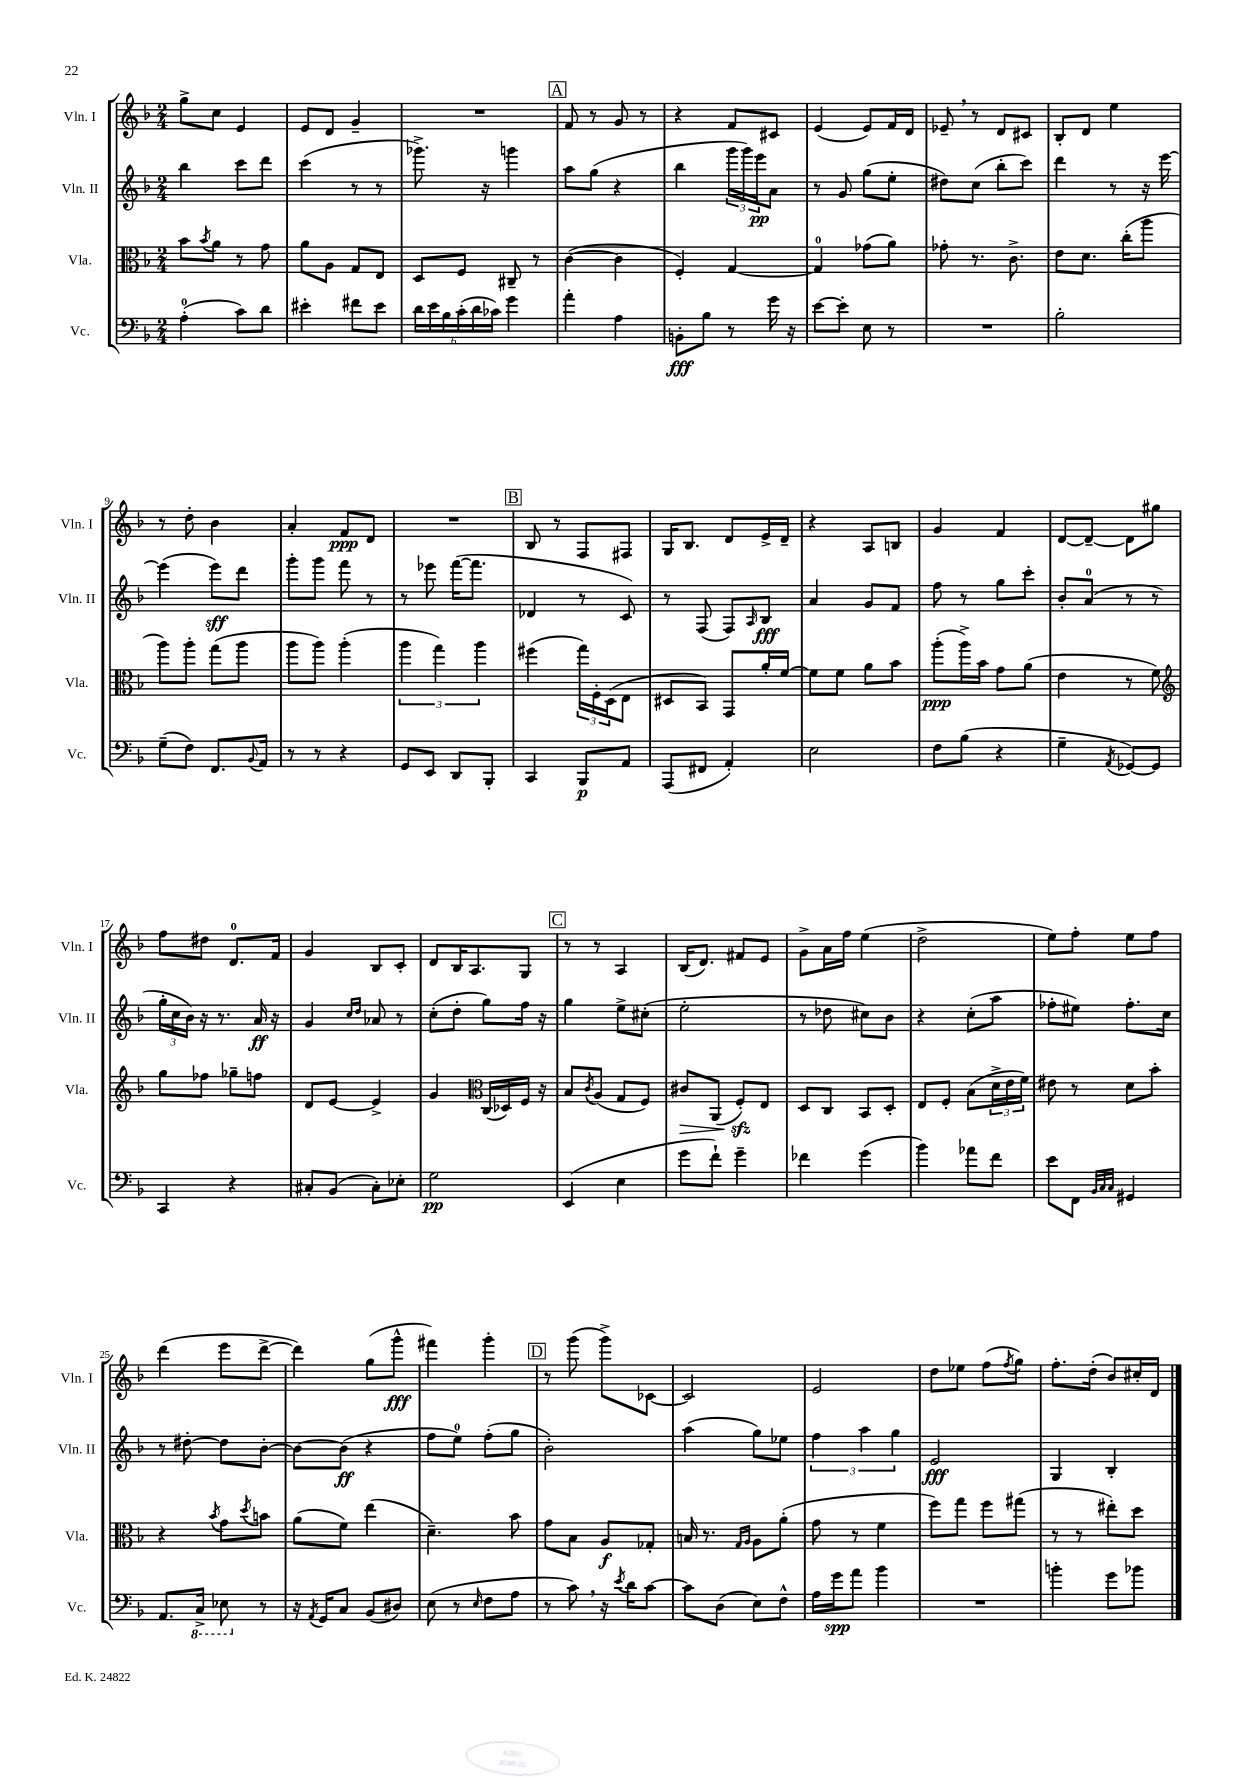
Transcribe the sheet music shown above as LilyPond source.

<<
\new StaffGroup <<
\new Staff = "s0" \with { instrumentName = "Vln. I" shortInstrumentName = "Vln. I" } {
    \clef treble \key f \major \numericTimeSignature \time 2/4
    g''8-> c''8 e'4 |
    e'8 d'8 g'4-- |
    R2 |
    \mark \markup { \box "A" } f'8 r8 g'8 r8 |
    r4 f'8 cis'8 |
    e'4( e'8) f'16 d'16 |
    ees'8-- \breathe r8 d'8 cis'8 |
    bes8-. d'8 e''4 |
    r8 d''8-. bes'4 |
    a'4-. f'8\ppp d'8 |
    R2 |
    \mark \markup { \box "B" } bes8 r8 f8 fis8 |
    g16 bes8. d'8 e'16-> d'16-- |
    r4 a8 b8 |
    g'4 f'4 |
    d'8~ d'8~-- d'8 gis''8 |
    f''8 dis''8 d'8.-0 f'16 |
    g'4 bes8 c'8-. |
    d'8 bes16 a8. g8 |
    \mark \markup { \box "C" } r8 r8 a4 |
    bes16( d'8.) fis'8 e'8 |
    g'8-> a'16 f''16 e''4( |
    d''2-> |
    e''8) f''8-. e''8 f''8 |
    d'''4( e'''8 d'''8~-> |
    d'''4) g''8( g'''8-^\fff |
    fis'''4) g'''4-. |
    \mark \markup { \box "D" } r8 g'''8( g'''8->) ces'8~ |
    ces'2 |
    e'2 |
    d''8 ees''8 f''8( \acciaccatura { f''8 } g''8) |
    f''8.-. d''16-.( bes'8) cis''16-. d'16 \bar "|." |
}
\new Staff = "s1" \with { instrumentName = "Vln. II" shortInstrumentName = "Vln. II" } {
    \clef treble \key f \major \numericTimeSignature \time 2/4
    bes''4 c'''8 d'''8 |
    c'''4( r8 r8 |
    ges'''8.->) r16 g'''4 |
    \mark \markup { \box "A" } a''8 g''8( r4 |
    bes''4 \tuplet 3/2 { g'''16 g'''16) e'''16\pp } a'8 |
    r8 g'8 g''8( e''8-. |
    dis''8) c''8( bes''8-. c'''8) |
    d'''4 r8 r16 e'''16~ |
    e'''4( e'''8\sff) d'''8 |
    g'''8-. g'''8 f'''8 r8 |
    r8 ees'''8 f'''16~( f'''8. |
    \mark \markup { \box "B" } des'4 r8 c'8) |
    r8 f8( f8) \grace { a16 } bes8\fff |
    a'4 g'8 f'8 |
    f''8 r8 g''8 c'''8-. |
    bes'8-. a'8-0( r8 r8 |
    \tuplet 3/2 { g''16-. c''16 bes'16) } r16 r8. a'16\ff r16 |
    g'4 \grace { c''16 d''16 } aes'8 r8 |
    c''8-.( d''8-. g''8) f''16 r16 |
    \mark \markup { \box "C" } g''4 e''8-> cis''8-.( |
    e''2-. |
    r8 des''8 cis''8) bes'8 |
    r4 c''8-.( a''8 |
    fes''8-. eis''8) fes''8.-. c''16 |
    r8 dis''8~-. dis''8 bes'8~-. |
    bes'8~ bes'8\ff( r4 |
    f''8 e''8-0) f''8-.( g''8 |
    \mark \markup { \box "D" } bes'2-.) |
    a''4( g''8) ees''8 |
    \tuplet 3/2 { f''4 a''4 g''4 } |
    e'2\fff |
    g4 bes4-. \bar "|." |
}
\new Staff = "s2" \with { instrumentName = "Vla." shortInstrumentName = "Vla." } {
    \clef alto \key f \major \numericTimeSignature \time 2/4
    bes'8 \acciaccatura { bes'8 } a'8 r8 g'8 |
    a'8 a8 g8 e8 |
    d8 f8 cis8-- r8 |
    \mark \markup { \box "A" } c'4~( c'4 |
    f4-.) g4~ |
    g4-0 ges'8( a'8) |
    ges'8-. r8. c'8.-> |
    e'8 d'8. c''16-.( a''8 |
    a''8) a''8-. g''8( a''8 |
    a''8 a''8) a''4-.( |
    \tuplet 3/2 { a''4 g''4) a''4 } |
    \mark \markup { \box "B" } fis''4( \tuplet 3/2 { g''16) f16-. d16( } e8 |
    dis8 bes,8) g,8 a'16-. f'16~ |
    f'8 f'8 a'8 bes'8 |
    a''8-.\ppp( a''16->) bes'16 g'8 a'8( |
    e'4 r8 f'8) |
    \clef treble g''8 fes''8 ges''8-- f''8 |
    d'8 e'8~ e'4-> |
    g'4 \clef alto c16( des16) f16 r16 |
    \mark \markup { \box "C" } bes8 \acciaccatura { c'8 } a8( g8 f8) |
    cis'8\> a,8( f8-.\sfz\!) e8 |
    d8 c8 bes,8 d8-. |
    e8 f8-. bes8( \tuplet 3/2 { d'16-> e'16 f'16) } |
    eis'8 r8 d'8 bes'8-. |
    r4 \acciaccatura { bes'8 } g'8 \acciaccatura { d''8 } b'8 |
    a'8( f'8) e''4( |
    d'4.--) bes'8 |
    \mark \markup { \box "D" } g'8 bes8 a8\f ges8-. |
    b16 r8. \grace { g16 a16 } a8 a'8-.( |
    g'8 r8 f'4 |
    f''8) g''8 f''8 gis''8( |
    r8 r8 eis''8-.) d''8 \bar "|." |
}
\new Staff = "s3" \with { instrumentName = "Vc." shortInstrumentName = "Vc." } {
    \clef bass \key f \major \numericTimeSignature \time 2/4
    a4-0-.( c'8) d'8 |
    eis'4-. fis'8 eis'8 |
    \tuplet 6/4 { d'16 e'16 bes16 c'16-.( d'16 ces'16) } g'4 |
    \mark \markup { \box "A" } a'4-. a4 |
    b,8-.\fff bes8 r8 g'16 r16 |
    e'8~ e'8-. e8 r8 |
    R2 |
    bes2-. |
    g8--( f8) f,8. \appoggiatura { bes,8 } a,16 |
    r8 r8 r4 |
    g,8 e,8 d,8 bes,,8-. |
    \mark \markup { \box "B" } c,4 bes,,8\p a,8 |
    a,,8( fis,8 a,4-.) |
    e2 |
    f8 bes8( r4 |
    g4-- \acciaccatura { a,8 } ges,8~) ges,8 |
    c,4 r4 |
    cis8-. bes,8( cis8-.) ees8-. |
    g2\pp |
    \mark \markup { \box "C" } e,4( e4 |
    g'8 f'8-!) g'4-- |
    fes'4 g'4( |
    bes'4) aes'8 f'8 |
    e'8 f,8 \grace { bes,32 c32 c32 } gis,4 |
    a,8. \ottava #-1 c,16-> ees,8 \ottava #0 r8 |
    r16 \acciaccatura { a,8 } g,16 c8 bes,8( dis8) |
    e8( r8 \grace { e16 } f8 a8 |
    \mark \markup { \box "D" } r8 c'8) \breathe r16 \acciaccatura { e'8 } d'16 c'8~ |
    c'8 d8( e8) f8-^ |
    a16 g'16\spp a'8 bes'4 |
    R2 |
    b'4-. g'8 bes'8 \bar "|." |
}
>>
>>
